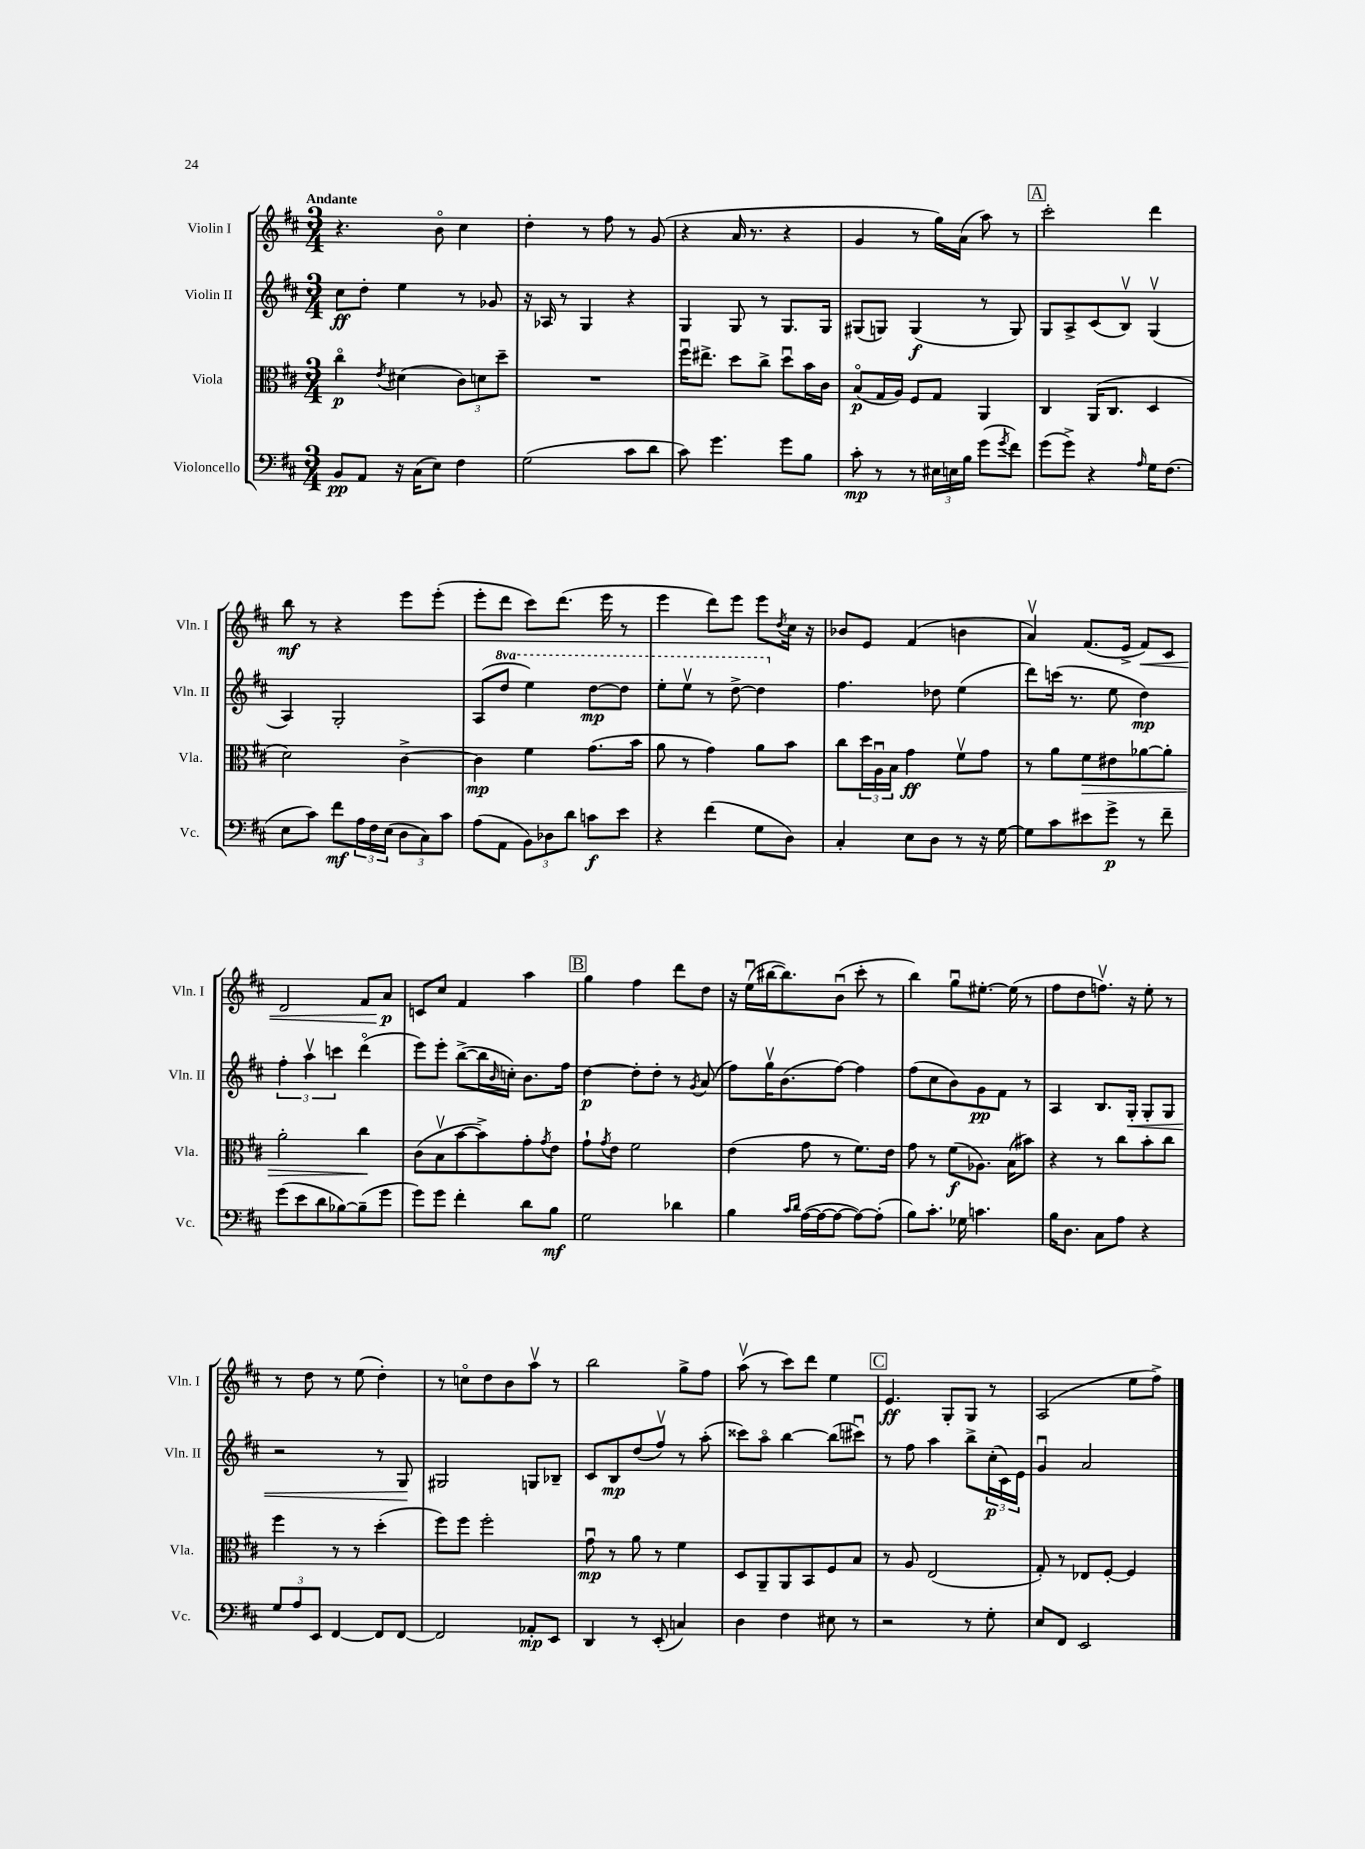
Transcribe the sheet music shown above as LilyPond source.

<<
\new StaffGroup <<
\new Staff = "s0" \with { instrumentName = "Violin I" shortInstrumentName = "Vln. I" } {
    \clef treble \key d \major \numericTimeSignature \time 3/4 \tempo "Andante"
    r4. b'8\flageolet cis''4 |
    d''4-. r8 fis''8 r8 g'8( |
    r4 a'16 r8. r4 |
    g'4 r8 g''16) a'16( a''8) r8 |
    \mark \markup { \box "A" } cis'''2-. d'''4 |
    b''8\mf r8 r4 e'''8 e'''8-.( |
    e'''8-. d'''8 cis'''8) d'''8.( e'''16 r8 |
    e'''4 d'''8) e'''8 e'''8 \acciaccatura { d''8 } cis''16 r16 |
    bes'8 e'8 fis'4( b'4 |
    a'4\upbow) fis'8.( e'16-> fis'8\<) cis'8 |
    d'2 fis'8 a'8\p\! |
    c'8 cis''8 fis'4 a''4 |
    \mark \markup { \box "B" } g''4 fis''4 d'''8 d''8 |
    r16 e''16\downbow( bis''16~ bis''8.) b'8\downbow( cis'''8-. r8 |
    b''4) g''8\downbow eis''8.~-. eis''16( r8 |
    fis''8 d''8 f''8.\upbow) r16 e''8-. r8 |
    r8 d''8 r8 e''8( d''4-.) |
    r8 c''8\flageolet d''8 b'8 a''8\upbow r8 |
    b''2 g''8-> fis''8 |
    a''8\upbow( r8 cis'''8) d'''8 e''4 |
    \mark \markup { \box "C" } e'4.\ff g8-. g8 r8 |
    a2( e''8 fis''8->) \bar "|." |
}
\new Staff = "s1" \with { instrumentName = "Violin II" shortInstrumentName = "Vln. II" } {
    \clef treble \key d \major \numericTimeSignature \time 3/4 \set Staff.ottavationMarkups = #ottavation-simple-ordinals
    cis''8\ff d''8-. e''4 r8 ges'8 |
    r16 aes16 r8 g4 r4 |
    g4 g8 r8 g8. g16 |
    gis8( g8) g4\f( r8 g8) |
    \mark \markup { \box "A" } g8 a8-> cis'8( b8\upbow) g4\upbow( |
    a4) g2-. |
    a8( \ottava #1 d'''8 e'''4) d'''8~\mp d'''8 |
    e'''8-. e'''8\upbow r8 d'''8~-> d'''4 \ottava #0 |
    fis''4. des''8 e''4( |
    d'''8) c'''16( r8. e''8 d''4\mp) |
    \tuplet 3/2 { fis''4-. a''4\upbow c'''4 } d'''4\flageolet( |
    e'''8) e'''8-. b''8~->( b''16 \grace { b'16 } c''16-.) b'8. fis''16 |
    \mark \markup { \box "B" } d''4~\p d''8-. d''8-. r8 \acciaccatura { g'8 } a'8( |
    fis''8) g''16\upbow b'8.( fis''8~) fis''4 |
    fis''8( cis''8 b'8) g'8\pp fis'8 r8 |
    a4 b8. g16-.\< g8-. g8 |
    r2 r8 g8\! |
    gis2 g8 bes8-- |
    cis'8 b8\mp d''8( fis''8\upbow) r8 a''8-.( |
    cisis'''8) a''8\flageolet b''4~ b''8( cis'''8\downbow) |
    \mark \markup { \box "C" } r8 fis''8 a''4 b''8-> \tuplet 3/2 { cis''16-.\p( cis'16) e'16 } |
    g'4\downbow a'2 \bar "|." |
}
\new Staff = "s2" \with { instrumentName = "Viola" shortInstrumentName = "Vla." } {
    \clef alto \key d \major \numericTimeSignature \time 3/4
    cis''4\flageolet\p \acciaccatura { e'8 } dis'4( \tuplet 3/2 { cis'8) d'8 d''8-- } |
    R2. |
    fis''16\downbow eis''8.-> d''8 cis''8-> d''8\downbow b'16 cis'16 |
    b8\flageolet\p( g16 a16) fis8 g8 a,4 |
    \mark \markup { \box "A" } cis4 a,16( cis8. d4 |
    d'2) cis'4~-> |
    cis'4\mp fis'4 g'8.( b'16 |
    a'8 r8 g'4) a'8 b'8 |
    cis''8 \tuplet 3/2 { d''16 a16\downbow b16 } g'4\ff fis'8\upbow g'8 |
    r8 a'8 fis'8\> eis'8 aes'8~ aes'8-. |
    a'2-. cis''4\! |
    cis'8( b8\upbow b'8~ b'8->) g'8-. \acciaccatura { g'8 } e'8 |
    \mark \markup { \box "B" } g'8-! \acciaccatura { g'8 } e'8 fis'2 |
    e'4( g'8 r8 fis'8.) e'16 |
    g'8 r8 fis'8\f( aes8.) b16( bis'8) |
    r4 r8 cis''8 b'8-. cis''8 |
    fis''4 r8 r8 d''4-.( |
    fis''8) fis''8 fis''2-. |
    g'8\downbow\mp r8 a'8 r8 fis'4 |
    d8 a,8-- a,8 b,8 fis8 b8 |
    \mark \markup { \box "C" } r8 a8 e2( |
    g8-.) r8 ees8 fis8~-. fis4 \bar "|." |
}
\new Staff = "s3" \with { instrumentName = "Violoncello" shortInstrumentName = "Vc." } {
    \clef bass \key d \major \numericTimeSignature \time 3/4
    b,8\pp a,8 r16 cis16( e8) fis4 |
    g2( cis'8 d'8 |
    cis'8) g'4. g'8 b8 |
    cis'8-.\mp r8 r8 \tuplet 3/2 { eis16 e16 b16 } g'8( \acciaccatura { g'8 } fis'8) |
    \mark \markup { \box "A" } g'8( g'8->) r4 \grace { a16 } g16 fis8.( |
    e8 cis'8) fis'8\mf \tuplet 3/2 { a16 fis16 e16( } \tuplet 3/2 { d8 cis8) cis'8 } |
    a8( a,8 \tuplet 3/2 { b,8) des8 d'8 } c'8\f e'8 |
    r4 fis'4( g8 d8) |
    cis4-. e8 d8 r8 r16 g16~ |
    g8 cis'8 eis'8 g'8->\p r8 fis'8-- |
    g'8( e'8 d'8 bes8~) bes8--( g'8 |
    g'8) g'8 fis'4-. d'8 b8\mf |
    \mark \markup { \box "B" } g2 des'4 |
    b4 \grace { cis'16 d'16 } a16~( a16~ a8~ a8~) a8-.( |
    b8) cis'8.-. ges16 c'4. |
    b16 d8. cis8 a8 r4 |
    \tuplet 3/2 { g8 a8 e,8 } fis,4~ fis,8 fis,8~ |
    fis,2 aes,8-.\mp e,8 |
    d,4 r8 e,8-.( c4) |
    d4 fis4 eis8 r8 |
    \mark \markup { \box "C" } r2 r8 g8-. |
    e8 fis,8 e,2 \bar "|." |
}
>>
>>
\layout { \context { \Score \remove "Bar_number_engraver" } }
